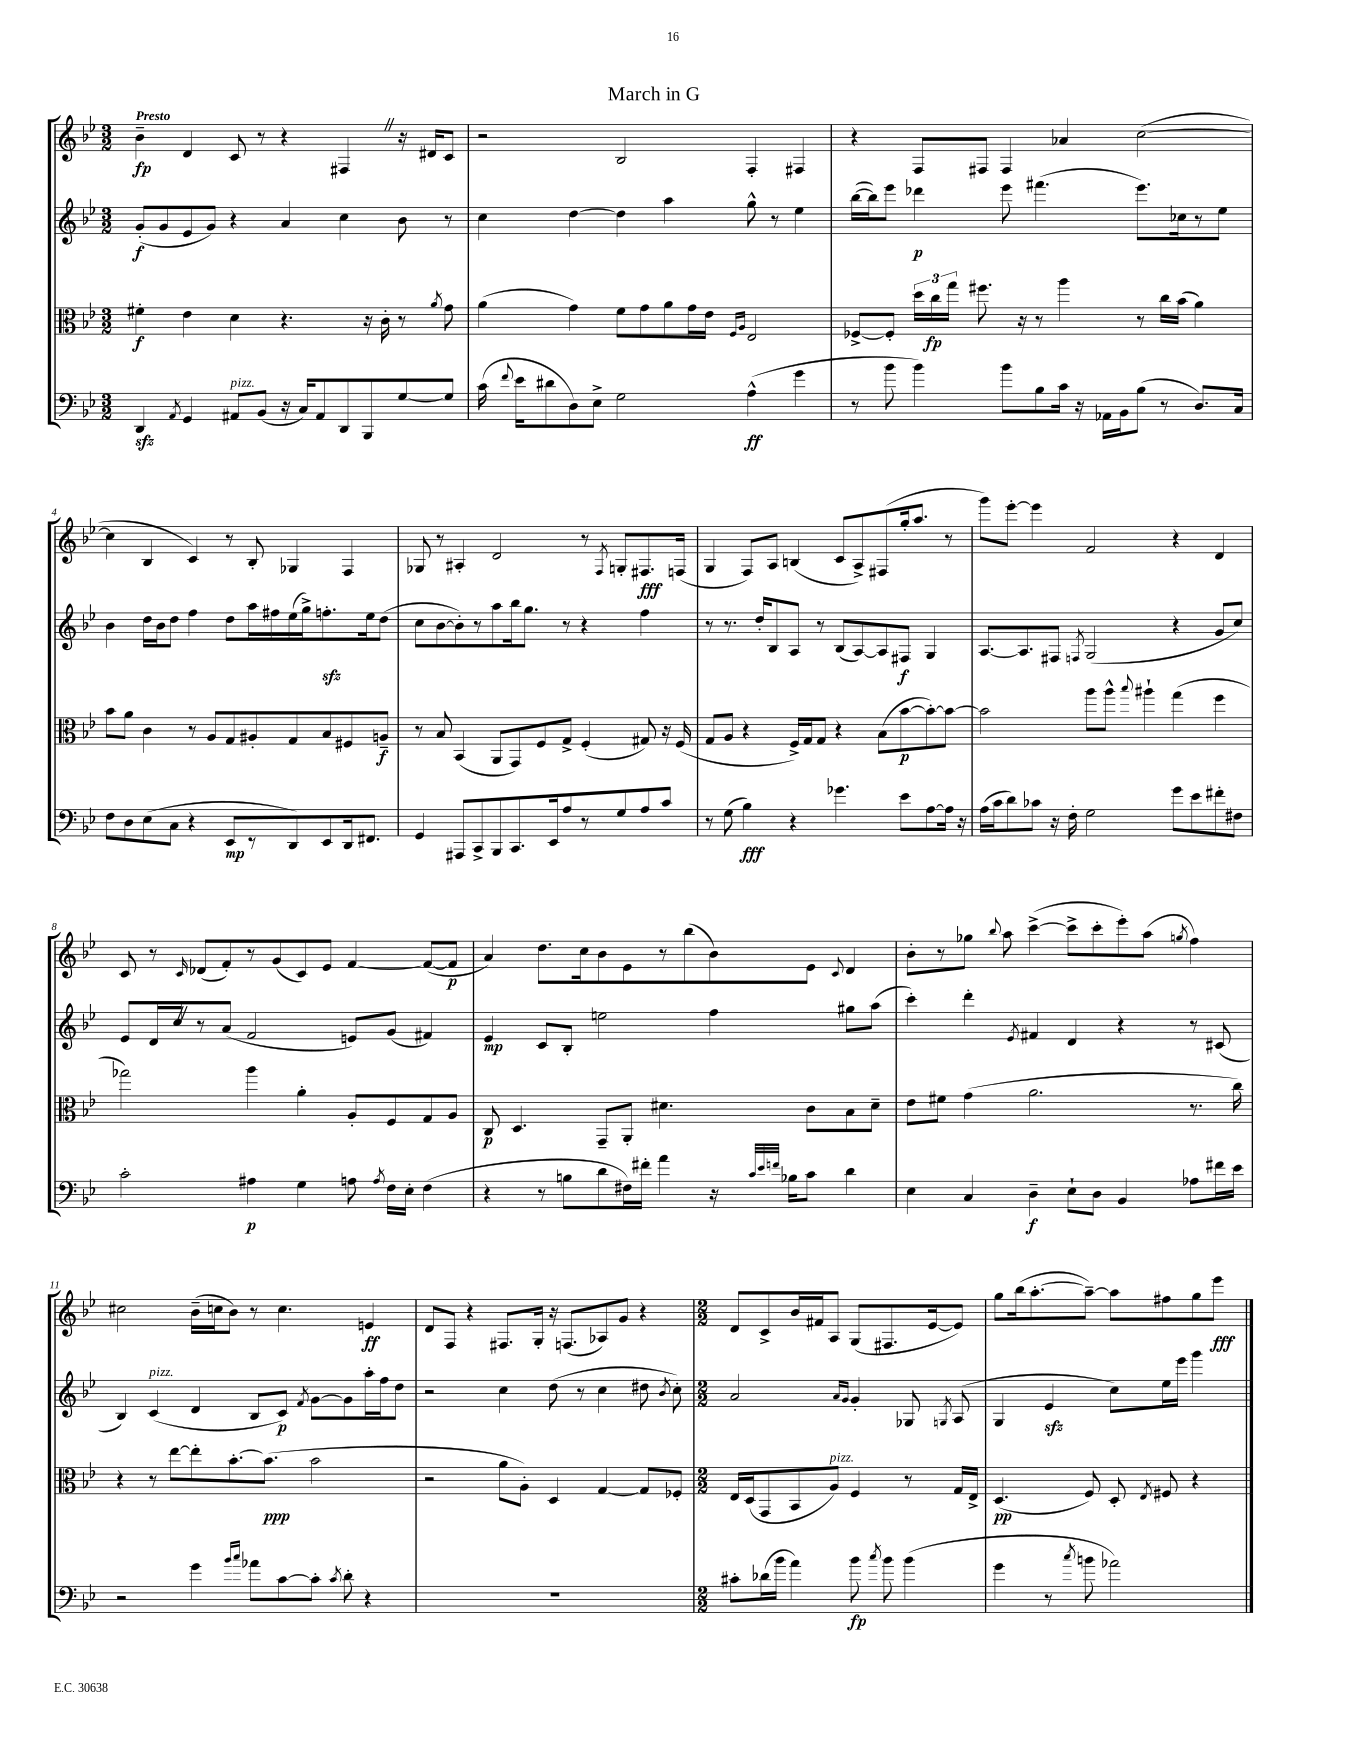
\header { title = "March in G" }
<<
\new StaffGroup <<
\new Staff = "s0" {
    \clef treble \key bes \major \numericTimeSignature \time 3/2 \tempo "Presto"
    \autoBeamOff bes'4--\fp d'4 c'8 r8 r4 fis4 \once \override BreathingSign.text = \markup { \musicglyph "scripts.caesura.straight" } \breathe r16 dis'16[ c'8] |
    r2 bes2 f4-. fis4 |
    r4 f8[ fis8] fis4 aes'4 c''2~( |
    c''4 bes4 c'4) r8 bes8-. ges4 f4 |
    ges8 r8 ais4-. d'2 r8 \acciaccatura { f8 } g8[-. fis8.\fff f16]( |
    g4 f8[) a8] b4( c'8[ a8->) fis8( g''16-. a''8.] r8 |
    g'''8[) ees'''8]~-. ees'''4 f'2 r4 d'4 |
    c'8 r8 \grace { c'16 } des'8[( f'8-.) r8 g'8( c'8) ees'8] f'4~ f'8[~( f'8]\p |
    a'4) d''8.[ c''16 bes'8 ees'8 r8 bes''8( bes'8) ees'8] \appoggiatura { c'8 } d'4 |
    bes'8[-. r8 ges''8] \appoggiatura { bes''8 } a''8 c'''4~->( c'''8[-> c'''8-. ees'''8-.) a''8]( \acciaccatura { g''8 } f''4) |
    cis''2 bes'16[--( c''16 bes'8]) r8 c''4. e'4\ff |
    d'8[ f8] r4 fis8.[ g16]-. r16 f8.[( aes8) g'8] r4 |
    \numericTimeSignature \time 2/2 d'8[ c'8-> bes'16 fis'16 a8] g8[( fis8. ees'16~ ees'8]) |
    g''8[ bes''16( a''8.~-. a''8]~--) a''8[ fis''8 g''8 ees'''8]\fff \bar "|." |
}
\new Staff = "s1" {
    \clef treble \key bes \major \numericTimeSignature \time 3/2
    \autoBeamOff g'8[-.\f( g'8 ees'8 g'8]) r4 a'4 c''4 bes'8 r8 |
    c''4 d''4~ d''4 a''4 g''8-^ r8 ees''4 |
    bes''16[~( bes''16) ees'''8] des'''4\p ees'''8 fis'''4.( ees'''8.[) ces''16 r8 ees''8] |
    bes'4 d''16[ bes'16 d''8] f''4 d''8[ a''16 fis''16 ees''16( g''16->) f''8.-.\sfz ees''16 d''8]( |
    c''8[ bes'8~ bes'8-.) r8 a''8 bes''16 g''8.] r8 r4 f''4 |
    r8 r8. d''16[-. bes8 a8] r8 bes8[( a8~) a8 fis8]\f g4 |
    a8.[~ a8. fis8] \acciaccatura { f8 } g2( r4 g'8[ c''8]) |
    ees'8[ d'16 c''16 \once \override BreathingSign.text = \markup { \musicglyph "scripts.caesura.straight" } \breathe r8 a'8]( f'2 e'8[) g'8]( fis'4) |
    ees'4\mp c'8[ bes8]-. e''2 f''4 gis''8[ a''8]( |
    c'''4-.) d'''4-. \acciaccatura { ees'8 } fis'4 d'4 r4 r8 cis'8( |
    bes4) c'4^\markup { \italic "pizz." }( d'4 bes8[ c'8]\p) \acciaccatura { f'8 } g'8[~ g'8 a''16-. f''16 d''8] |
    r2 c''4 d''8( r8 c''4 dis''8 \acciaccatura { bes'8 } c''8-.) |
    \numericTimeSignature \time 2/2 a'2 \grace { a'16[ g'16] } g'4-. ges8 \acciaccatura { g8 } a8( |
    g4 ees'4\sfz c''8[) ees''16 ees'''16] g'''4 \bar "|." |
}
\new Staff = "s2" {
    \clef alto \key bes \major \numericTimeSignature \time 3/2
    \autoBeamOff fis'4-.\f ees'4 d'4 r4. r16 c'16-. r8 \acciaccatura { a'8 } g'8 |
    a'4( g'4) f'8[ g'8 a'8 g'16 ees'16] \grace { f16[ a16] } ees2 |
    fes8[~-> fes8]-. \tuplet 3/2 { d''16[ c''16\fp g''16] } fis''8. r16 r8 a''4 r8 c''16[ bes'16]( a'4) |
    bes'8[ a'8] c'4 r8 a8[ g8 ais8-. g8 bes8 fis8 a8]--\f |
    r8 bes8 bes,4( a,8[ g,8) f8 g8]-> f4-.( gis8) r16 f16( |
    g8[ a8] r4 f16[->) g16 g8] r4 bes8[( bes'8~\p bes'8~-.) bes'8]~ |
    bes'2 a''8[ a''8]-^ \appoggiatura { bes''8 } ais''4-! g''4( f''4 |
    ges''2) a''4 a'4-. a8[-. f8 g8 a8] |
    c8\p d4. g,8[-- a,8]-. dis'4. c'8[ bes8 dis'8]-- |
    ees'8[ fis'8] g'4( a'2. r8. c''16) |
    r4 r8 ees''8[~ ees''8-. bes'8.~-. bes'8.]\ppp( bes'2 |
    r2 a'8[ a8]-.) d4 g4~ g8[ fes8]-. |
    \numericTimeSignature \time 2/2 ees16[ d16( g,8 bes,8 a8]^\markup { \italic "pizz." }) f4 r8 g16[ ees16]-> |
    d4.\pp( f8) d8-. \acciaccatura { ees8 } fis8 r4 \bar "|." |
}
\new Staff = "s3" {
    \clef bass \key bes \major \numericTimeSignature \time 3/2
    \autoBeamOff d,4\sfz \acciaccatura { a,8 } g,4 ais,8[^\markup { \italic "pizz." } bes,8]( r16 c16[) ais,8 d,8 bes,,8 g8~ g8] |
    c'16( \appoggiatura { f'8 } ees'16[ dis'8 d8) ees8]-> g2 a4-^\ff( g'4 |
    r8 bes'8 bes'4) bes'8[ bes8 c'16] r16 aes,16[ bes,16 bes8]( r8 d8.[) c16] |
    f8[ d8 ees8( c8] r4 ees,8[\mp r8 d,8) ees,8 d,16 fis,8.] |
    g,4 ais,,8[ c,8-> bes,,8 c,8. ees,16 a8 r8 g8 a8 c'8] |
    r8 g8( bes4\fff) r4 ges'4. ees'8[ a8~ a16] r16 |
    a16[( c'16 d'8) ces'8] r16 f16-. g2 g'8[ ees'8 fis'8-. fis8] |
    c'2-. ais4\p g4 a8 \acciaccatura { a8 } f16[ ees16]-. f4( |
    r4 r8 b8[ d'8 fis16) fis'16]-. a'4 r16 \grace { c'32[ ees'32 f'32] } bes16[ c'8] d'4 |
    ees4 c4 d4--\f ees8[-! d8] bes,4 aes8[ fis'16 ees'16] |
    r2 g'4 \grace { bes'16[ c''16] } aes'8[ c'8~ c'8]-. \acciaccatura { c'8 } d'8-. r4 |
    R1. |
    \numericTimeSignature \time 2/2 cis'8[-. des'16( bes'16] a'4) bes'8\fp \acciaccatura { c''8 } bes'8 bes'4( |
    g'4 r8 \acciaccatura { c''8 } b'8 aes'2) \bar "|." |
}
>>
>>
